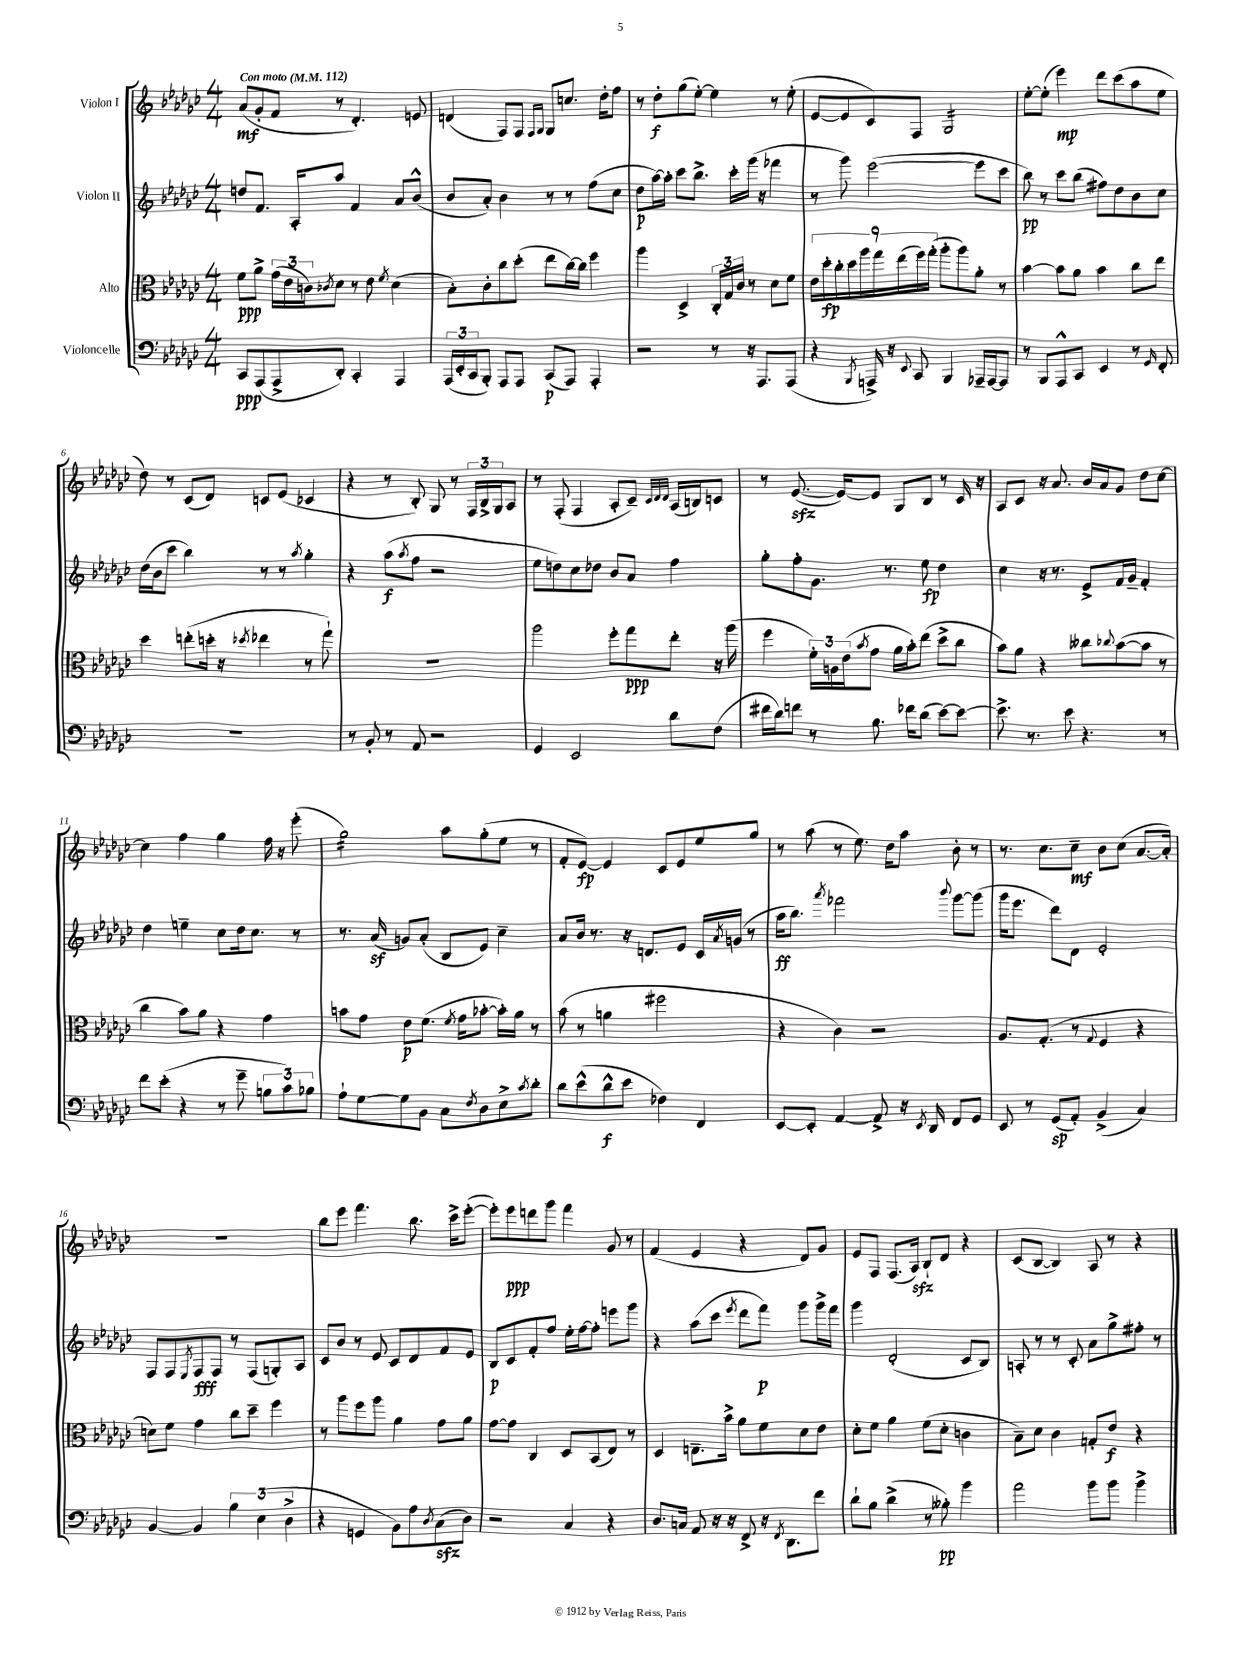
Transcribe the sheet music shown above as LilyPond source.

<<
\new StaffGroup <<
\new Staff = "s0" \with { instrumentName = "Violon I" } {
    \clef treble \key ges \major \numericTimeSignature \time 4/4 \tempo "Con moto" 4 = 112
    aes'8\mf( ges'8-. f'8 r8 des'4.-.) e'8 |
    d'4( f8) f8 \grace { f16 ges16 } ges8 c''8. des''16-. f''8 |
    r8 des''8-.\f ges''8( ees''8~-.) ees''4 r8 ees''8-.( |
    ees'8~ ees'8 ces'8) f8 ges2:16 |
    ees''8~-. ees''8-.( ees'''4\mp) des'''8 ces'''8( aes''8 ees''8 |
    des''8) r8 ces'8( des'8) c'8 ees'8( ces'4 |
    r4 r8 bes8-.) ges8 r8 \tuplet 3/2 { f16 bes16-> ges16 } aes8 |
    r8 f8-.( f4 aes8-. ces'8--) \grace { ces'32 des'32 des'32 } aes16( b16) c'8 |
    r8 ees'8.~\sfz( ees'16~) ees'8 ges8 bes8 r8 ces'16 r16 |
    aes8 ces'8 r16 aes'8. bes'16 aes'16 ges'8 des''8 ces''8~ |
    ces''4 f''4 ges''4 f''16 r16 ees'''8-.( |
    ges''2:16) aes''8 ges''8-.( ees''8 r8 |
    f'8-. ees'8~\fp) ees'4 ces'8 ees'8 ees''8 ges''8 |
    r8 aes''8( r8 ees''8.) des''16 aes''8 bes'8-. r8 |
    r8. ces''8. ces''8--\mf bes'8 ces''8( aes'8.~ aes'16-.) |
    R1 |
    bes''8 ees'''8 f'''4. bes''8. ces'''16-> ees'''8~-.( |
    ees'''8-.) ees'''8\ppp d'''8 ges'''8 f'''4 ges'8 r8 |
    f'4( ees'4 r4 des'8) ges'8 |
    ees'8 f8 f8.( aes16\sfz) bes8-! des'8 r4 |
    ces'8( bes8~ bes4) aes8 r8 r4 \bar "|." |
}
\new Staff = "s1" \with { instrumentName = "Violon II" } {
    \clef treble \key ges \major \numericTimeSignature \time 4/4
    d''8 f'8. aes16-. aes''8 f'4 aes'8 bes'8-^( |
    bes'8 aes'8-.) bes'4 r8 r8 f''8( ces''8 |
    des''8\p aes''16~) aes''16-. ces'''8 bes''8.-> ces'''16-. ges'''16( r16 fes'''4 |
    r8 ges'''8) ees'''2~( ees'''8 ces'''8 |
    bes''8\pp) r8 ces'''8 bes''8( fis''8) des''8 bes'8 ces''8 |
    des''16( bes'16 ces'''8 bes''4) r8 r8 \acciaccatura { aes''8 } ges''4-. |
    r4 aes''8\f( \acciaccatura { aes''8 } f''8 r2 |
    ees''8 d''8) ces''8 des''8 bes'8 aes'8 f''4 |
    ges''8-. f''8-. ges'8. r8. ees''8\fp des''4 |
    ces''4 r16 r8. ees'8-> f'16 ges'16-- f'4-. |
    des''4 e''4-- ces''8 des''16 ces''8. r8 |
    r8. aes'16\sf( g'8) aes'8-.( bes8 ees'8) ces''4-- |
    aes'8 bes'16 r8. r16 d'8. ees'8 ces'16 \acciaccatura { aes'8 } g'16( r8 |
    aes''16\ff bes''8.) \acciaccatura { aes'''8 } fes'''2 \appoggiatura { bes'''8 } ges'''8~ ges'''8( |
    ges'''16 ees'''8. des'''8) des'8 ees'2-. |
    f8 f8 \acciaccatura { ees8 } f8\fff f8 r8 f8( g8-.) aes8 |
    ces'8 bes'8 r8 ees'8 ces'8 des'8 f'8 ees'8 |
    bes8\p ces'8 f'8-. f''8 ees''16-. f''16~ f''8-. e'''8 ges'''8 |
    r4 aes''8( ces'''8 \acciaccatura { ees'''8 } des'''8 f'''8\p) ges'''8 ges'''16-> f'''16 |
    ges'''4 des'2-.( ces'8 bes8) |
    a8-. r8 r8 ces'8-. aes'8 ges''8-> fis''8-. r8 \bar "|." |
}
\new Staff = "s2" \with { instrumentName = "Alto" } {
    \clef alto \key ges \major \numericTimeSignature \time 4/4
    f'8\ppp aes'8-> \tuplet 3/2 { ges'16( ees'16 c'16) } \acciaccatura { ces'8 } des'8 r8 ees'8 \acciaccatura { f'8 } des'4( |
    bes8-.) ces'8-. ces''8 des''8-.( ees''8 ces''16~) ces''16 f''4 |
    aes''4 des4-> \tuplet 3/2 { ces16-. ges16 ces'16 } r8 des'8 f'8 |
    \tuplet 9/8 { ees'16 des''16-.\fp ces''16-. des''16 aes''16 ges''16 ees''16( f''16) ges''16-.( } aes''8-. aes''8) aes'8-. r8 |
    bes'4~ bes'8 aes'8 bes'4 ces''8 ees''8 |
    des''4 e''8-.( d''16-. r16 \acciaccatura { des''8 } ees''4 r8 ges''8-!) |
    R1 |
    aes''2 f''8-. ges''8\ppp ees''8-. r16 aes''16( |
    f''4 \tuplet 3/2 { f'16-.) a16 ees'16( } \acciaccatura { bes'8 } ges'8 aes'16 bes'16-.) ees''8( des''8-> ces''8 |
    bes'8) aes'8 r4 ceses''8 \appoggiatura { ces''8 } bes'8~( bes'8 r8 |
    ces''4 bes'8) aes'8 r4 ges'4 |
    b'8 ges'8 ees'8\p f'8.( \acciaccatura { f'8 } ges'16 bes'8~-. bes'16-.) aes'16 r8 |
    bes'8( r8 a'4 fis''2 |
    r4 ces'4) r2 |
    aes8. ges8.-.( r8 \appoggiatura { ges8 } f4 r4 |
    d'8) f'8 ges'4 ces''8 des''8-- f''4 |
    r8 aes''8 f''8 aes''8 aes'4 ges'8 aes'8 |
    ges'8~ ges'8 ces4 des8 bes,8( ees8) r8 |
    des4 e8.-- bes'16-> aes'8 f'8 des'8 ees'8 |
    des'8-. f'8 aes'4 f'8( des'8-. c'4 |
    bes8--) des'8 ces'4 g8-. ees'8\f r4 \bar "|." |
}
\new Staff = "s3" \with { instrumentName = "Violoncelle" } {
    \clef bass \key ges \major \numericTimeSignature \time 4/4
    ces,8\ppp aes,,8( aes,,8-> des,8-.) ces,4-. aes,,4 |
    \tuplet 3/2 { aes,,16( ees,16-. ces,16 } bes,,8-.) aes,,8 aes,,8 ces,8\p( aes,,8) aes,,4-. |
    r2 r8 r16 aes,,8. aes,,8( |
    r4 \acciaccatura { bes,,8 } a,,16->) r16 \appoggiatura { ees,8 } ces,8 bes,,4 aes,,16-- aes,,16~ aes,,8 |
    r8 bes,,8 aes,,8-^ ces,8 ees,4 r8 \grace { ges,16 } f,8-. |
    R1 |
    r8 bes,8-. r8 aes,8 r2 |
    ges,4 ees,2 des'8 f8( |
    fis'16 des'16) f'8 r8 bes8. fes'16 des'8( ees'8~) ees'8~ |
    ees'8.-> r8. ees'8 r4. r8 |
    f'8 ees'8-.( r4 r8 ges'8-- \tuplet 3/2 { b8 ces'8) bes8 } |
    aes8-! ges8~ ges8 bes,8 ces8 \acciaccatura { f8 } des8 ees8-> \acciaccatura { ces'8 } des'8-. |
    des'8 ees'8-^( des'8-^\f ees'8 fes4) f,4 |
    ees,8~ ees,8-. aes,4~ aes,8-> r16 \acciaccatura { ees,8 } des,16 f,8 ges,8 |
    ees,8 r8 ges,8\sp( aes,8-.) bes,4->( ces4) |
    bes,4~ bes,4 \tuplet 3/2 { bes4 ees4( des4-> } |
    r4 g,4 bes,8) aes8 \acciaccatura { des8 } ces8\sfz( des8) |
    r2 ces4 r4 |
    des8. c16 aes,8 r16 r16 f,8-> r16 \acciaccatura { f,8 } des,8. f'8 |
    des'8-! bes8 des'4->( r8 beses8-.\pp) bes'4 |
    aes'2 bes'8 bes'8 bes'4-> \bar "|." |
}
>>
>>
